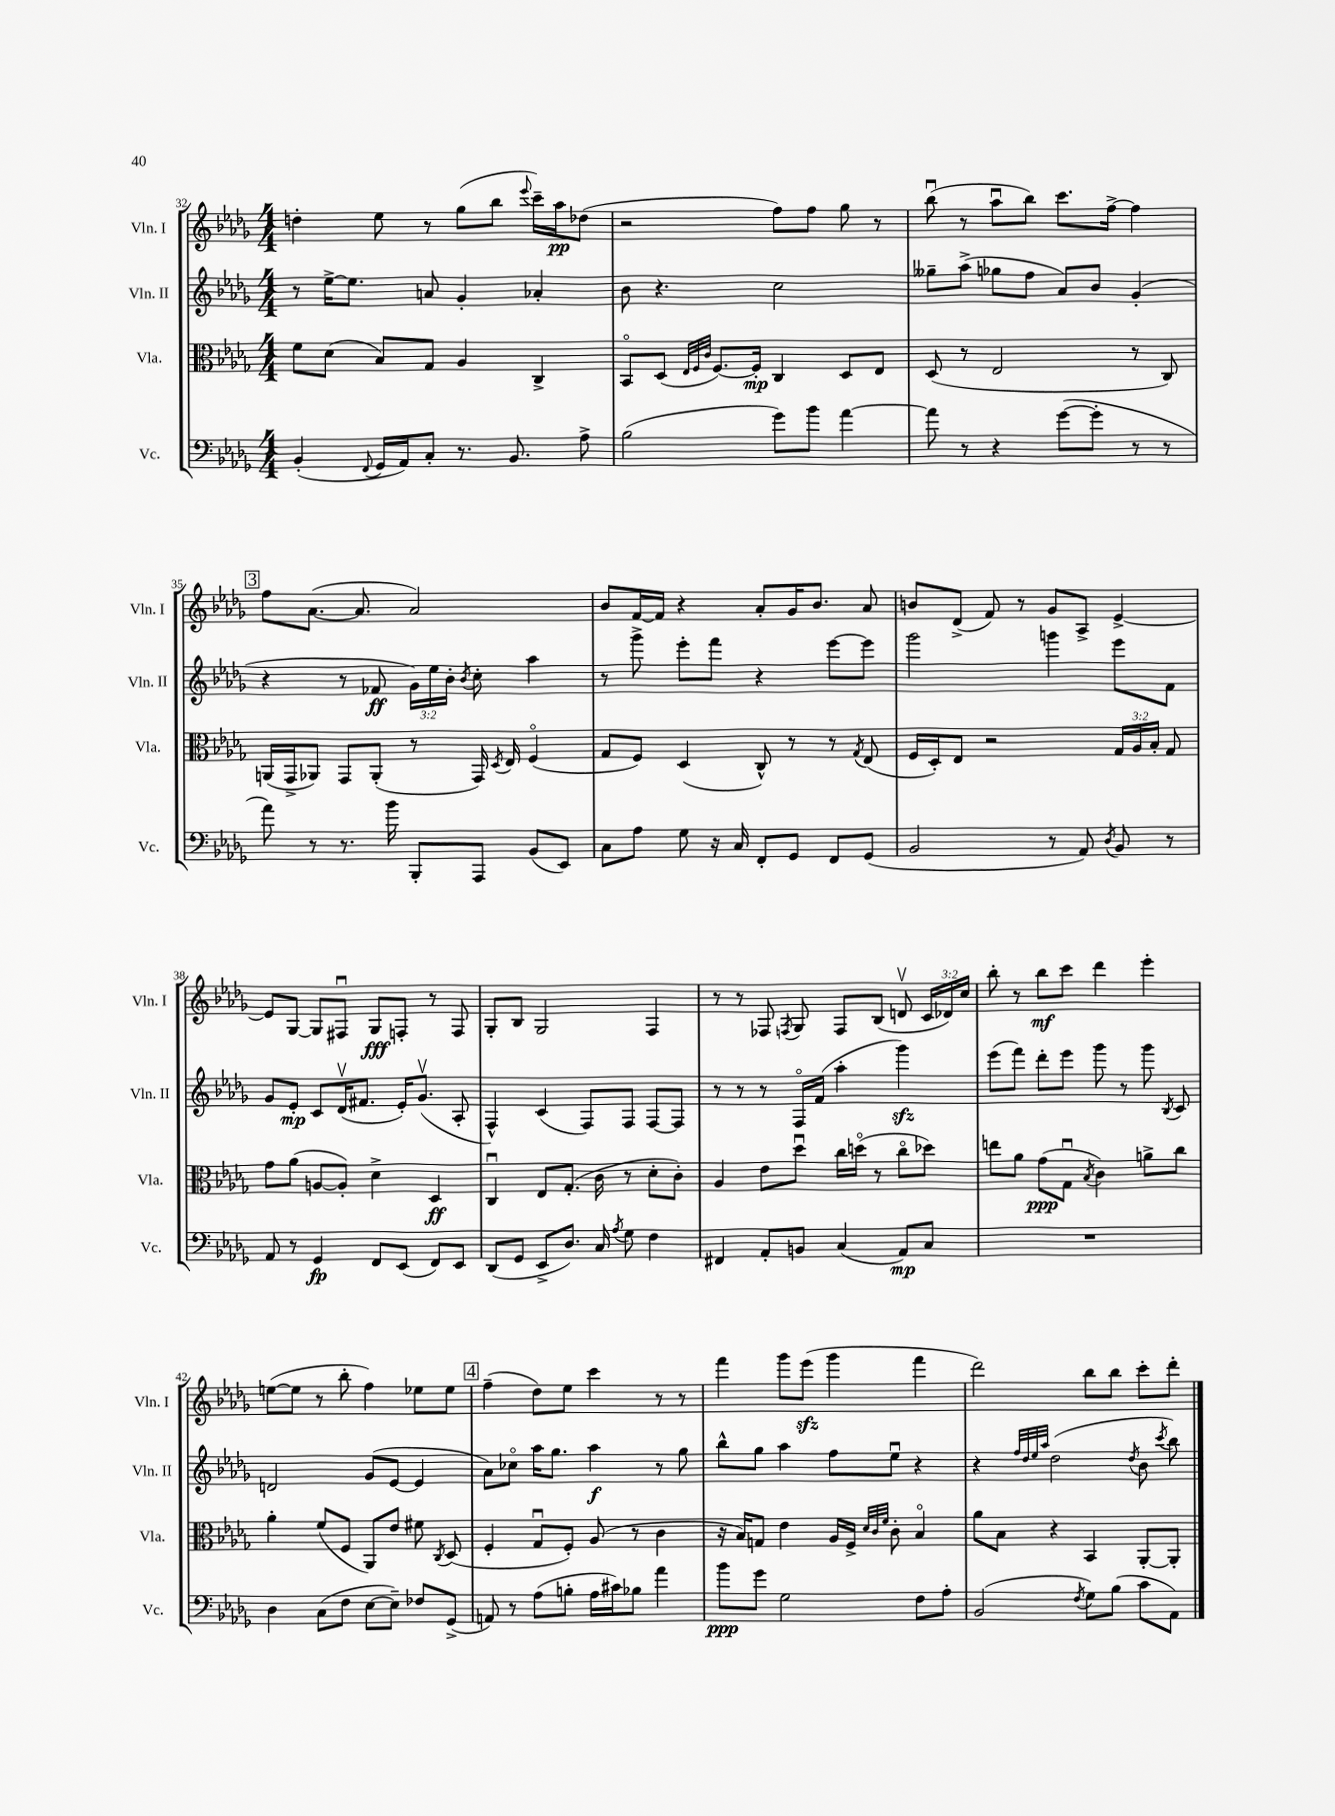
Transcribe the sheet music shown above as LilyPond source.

<<
\new StaffGroup <<
\new Staff = "s0" \with { instrumentName = "Vln. I" shortInstrumentName = "Vln. I" } {
    \clef treble \key des \major \numericTimeSignature \time 4/4 \override Staff.TupletNumber.text = #tuplet-number::calc-fraction-text
    \autoBeamOff d''4-. ees''8 r8 ges''8[( bes''8] \appoggiatura { ees'''8 } c'''16[--) aes''16\pp des''8]( |
    r2 f''8[) f''8] ges''8 r8 |
    bes''8\downbow( r8 aes''8[\downbow bes''8]) c'''8.[ f''16]~-> f''4 |
    \mark \markup { \box "3" } f''8[ aes'8.]~( aes'8. aes'2) |
    bes'8[ f'16~ f'16] r4 aes'8[-. ges'16 bes'8.] aes'8 |
    b'8[ des'8]->( f'8) r8 ges'8[ aes8]-> ees'4~-> |
    ees'8[ ges8]~ ges8[ fis8]\downbow ges8[\fff f8]-. r8 f8 |
    ges8[-. bes8] ges2 f4 |
    r8 r8 fes8 \acciaccatura { f8 } ges8 f8[ bes8]( d'8\upbow \tuplet 3/2 { c'16[ des'16) c''16] } |
    bes''8-. r8 bes''8[\mf c'''8] des'''4 ees'''4-. |
    e''8[~( e''8] r8 bes''8-. f''4) ees''8[ ees''8] |
    \mark \markup { \box "4" } f''4--( des''8[) ees''8] c'''4 r8 r8 |
    f'''4 ges'''8[ ees'''8]\sfz( ges'''4 f'''4 |
    des'''2) bes''8[ bes''8] c'''8[-. des'''8]-. \bar "|." |
}
\new Staff = "s1" \with { instrumentName = "Vln. II" shortInstrumentName = "Vln. II" } {
    \clef treble \key des \major \numericTimeSignature \time 4/4 \override Staff.TupletNumber.text = #tuplet-number::calc-fraction-text
    \autoBeamOff r8 ees''16[~-> ees''8.] a'8 ges'4-. aes'4-. |
    bes'8 r4. c''2 |
    geses''8[-- aes''8]->( ges''8[ f''8] aes'8[) bes'8] ges'4-.( |
    \mark \markup { \box "3" } r4 r8 fes'8\ff \tuplet 3/2 { ges'16[) ees''16 bes'16]-. } \acciaccatura { bes'8 } c''8-. aes''4 |
    r8 ges'''8-> ees'''8[-. f'''8] r4 ees'''8[~ ees'''8] |
    ges'''2 g'''4 ees'''8[ f'8] |
    ges'8[ ees'8]-.\mp c'8[ des'16\upbow( fis'8.] ees'16[-.) ges'8.]\upbow( aes8-. |
    f4-^) c'4( f8[) f8] f8[~ f8] |
    r8 r8 r8 f16[\flageolet f'16]( aes''4-. ges'''4\sfz) |
    ees'''8[( f'''8]) des'''8[-. ees'''8] ges'''8 r8 ges'''8 \acciaccatura { bes8 } c'8 |
    d'2 ges'8[( ees'8]~ ees'4 |
    \mark \markup { \box "4" } aes'8[) ces''8]\flageolet aes''16[ ges''8.] aes''4\f r8 ges''8 |
    bes''8[-^ ges''8] aes''4 f''8[ ees''8]\downbow r4 |
    r4 \grace { f''32[ des''32 ees''32 aes''32] } des''2( \acciaccatura { des''8 } bes'8 \acciaccatura { c'''8 } bes''8) \bar "|." |
}
\new Staff = "s2" \with { instrumentName = "Vla." shortInstrumentName = "Vla." } {
    \clef alto \key des \major \numericTimeSignature \time 4/4 \override Staff.TupletNumber.text = #tuplet-number::calc-fraction-text
    \autoBeamOff f'8[ des'8]( bes8[) ges8] aes4 c4-> |
    bes,8[\flageolet des8]( \grace { ees32[ f32 c'32] } f8.[~) f16]-.\mp c4 des8[ ees8] |
    des8( r8 ees2 r8 c8) |
    \mark \markup { \box "3" } a,16[( ges,16-> aes,8]) ges,8[ aes,8]-.( r8 ges,16) \acciaccatura { des8 } ees16 f4\flageolet( |
    ges8[ f8]) des4( c8-^) r8 r8 \acciaccatura { ges8 } ees8( |
    f16[ des16-.) ees8] r2 \tuplet 3/2 { ges16[ aes16 bes16]-. } ges8 |
    ges'8[ aes'8]( a8[~ a8]-.) des'4-> des4\ff |
    c4\downbow ees8[ ges8.]-.( c'16 r8 des'8[-. c'8]-.) |
    aes4 ees'8[ des''8]\downbow c''16[ d''16]\flageolet( r8 c''8[\flageolet des''8]) |
    e''8[ aes'8] ges'8[\ppp( ges8]\downbow \acciaccatura { bes8 } c'4) a'8[-> c''8] |
    aes'4-. f'8[( f8] aes,8[) ees'8] fis'8 \acciaccatura { c8 } des8( |
    \mark \markup { \box "4" } f4-. ges8[\downbow f8]-.) aes8( r8 c'4 |
    r16 bes16[) g8] ees'4 aes16[ f16]-> \grace { des'32[ c'32 f'32] } c'8-. bes4\flageolet |
    aes'8[ bes8] r4 bes,4 aes,8[~-. aes,8]-. \bar "|." |
}
\new Staff = "s3" \with { instrumentName = "Vc." shortInstrumentName = "Vc." } {
    \clef bass \key des \major \numericTimeSignature \time 4/4
    \autoBeamOff bes,4-.( \appoggiatura { f,8 } ges,16[ aes,16) c8]-. r8. bes,8. aes8-> |
    bes2( ges'8[) bes'8] aes'4~ |
    aes'8 r8 r4 ges'8[~( ges'8]-. r8 r8 |
    \mark \markup { \box "3" } aes'8) r8 r8. bes'16 bes,,8[-. aes,,8] bes,8[( ees,8]) |
    c8[ aes8] ges8 r16 c16 f,8[-. ges,8] f,8[ ges,8]( |
    bes,2 r8 aes,8) \acciaccatura { des8 } bes,8 r8 |
    aes,8 r8 ges,4\fp f,8[ ees,8]( f,8[) ees,8] |
    des,8[( ges,8] ees,8[-> des8.]) c16 \acciaccatura { aes8 } ges8 f4 |
    fis,4 aes,8[-. b,8] c4( aes,8[\mp) c8] |
    R1 |
    des4 c8[( f8] ees8[~ ees8]--) fes8[ ges,8]->( |
    \mark \markup { \box "4" } a,8) r8 aes8[( b8]-. aes16[ cis'16) bes8] aes'4 |
    bes'8[\ppp ges'8] ges2 f8[ aes8]-. |
    bes,2( \acciaccatura { f8 } ges8[) bes8]( c'8[ aes,8]) \bar "|." |
}
>>
>>
\layout { \context { \Score currentBarNumber = #32 } }
